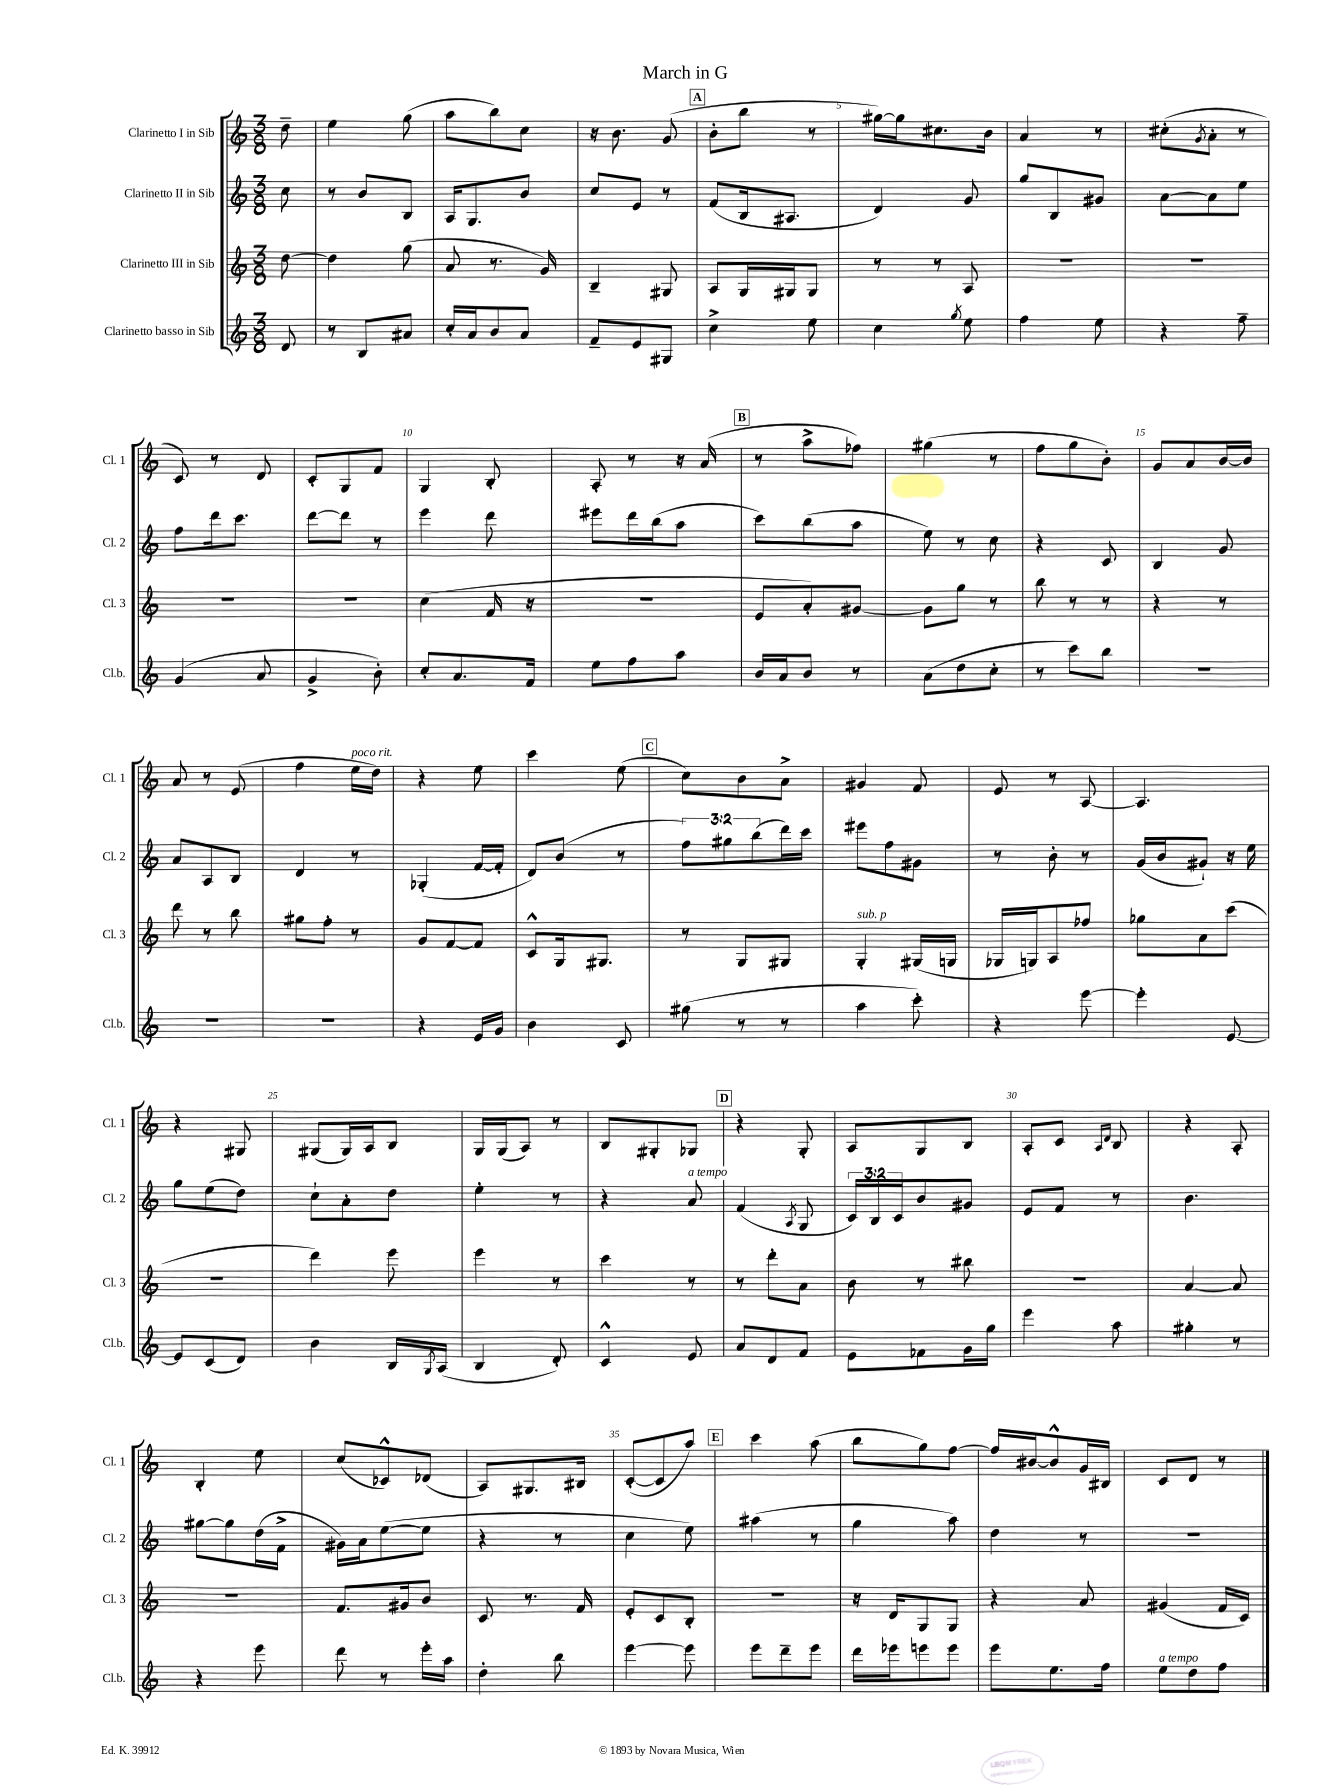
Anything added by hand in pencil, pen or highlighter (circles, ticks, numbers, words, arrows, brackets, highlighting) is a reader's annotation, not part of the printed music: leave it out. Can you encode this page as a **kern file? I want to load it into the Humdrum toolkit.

**kern	**kern	**kern	**kern
*part4	*part3	*part2	*part1
*staff4	*staff3	*staff2	*staff1
*I"Clarinetto basso in Sib	*I"Clarinetto III in Sib	*I"Clarinetto II in Sib	*I"Clarinetto I in Sib
*I'Cl.b.	*I'Cl. 3	*I'Cl. 2	*I'Cl. 1
*clefG2	*clefG2	*clefG2	*clefG2
*k[]	*k[]	*k[]	*k[]
*M3/8	*M3/8	*M3/8	*M3/8
=	=	=	=
8d/	[8dd\	8cc\	8dd~\
=1	=1	=1	=1
8r	4dd\]	8r	4ee\
8B/L	.	8b/L	.
8a#X/J	(8gg\	8B/J	(8gg\
=2	=2	=2	=2
16cc'/LL	8a/	16A/KL	8aa\L
16a/J	.	8.G/	.
8b/	8.r	.	8bb\)
8a/J	.	8b/J	8cc\J
.	16g/)	.	.
=3	=3	=3	=3
8f~/L	4B~/	8cc/L	16r
.	.	.	8.b\
8e/	.	8e/J	.
8G#X/J	8G#X/	8r	(8g/
!!LO:REH:place=s1:t=A
=4	=4	=4	=4
4cc^\	8A/L	(8f/L	8b'\L
.	16G/L	16B/k	8bb\J
.	16G#X/J	8.A#X/J	.
8ee\	8G#/J	.	8r
=5	=5	=5	=5
4cc\	8r	4d/)	[16gg#X\LL)
.	.	.	16gg#\J]
.	8r	.	8.cc#X\
8qgg/	.	.	.
8ee\	8A/	8g/	.
.	.	.	16b\Jk
=6	=6	=6	=6
4ff\	4.r	8gg/L	4a/
.	.	8B/	.
8ee\	.	8g#X/J	8r
=7	=7	=7	=7
4r	4.r	[8a\L	(8cc#X'\L
.	.	.	8qg/
.	.	8a\]	8a'\J
8ff~\	.	8ee\J	8r
!!LO:LB:g=z
=8	=8	=8	=8
(4g/	4.r	8ff\L	8c/)
.	.	16ddd\k	8r
.	.	8.ccc\J	.
8a/	.	.	8d/
=9	=9	=9	=9
4g^/	4.r	[8ddd\L	8c'/L
.	.	8ddd\J]	8G/
8b'\)	.	8r	8f/J
=10	=10	=10	=10
8cc'/L	(4cc\	4eee\	4G/
8.a/	.	.	.
.	16f/	8ddd\	8B'/
16f/Jk	16r	.	.
=11	=11	=11	=11
8ee\L	4.r	8eee#X\L	8A'/
8ff\	.	16ddd\L	8r
.	.	(16bb\J	.
8aa\J	.	8aa\J	16r
.	.	.	(16a/
!!LO:REH:place=s1:t=B
=12	=12	=12	=12
16b/LL	8e/L	8ccc\L)	8r
16a/J	.	.	.
8b/J	8a'/)	(8bb\	8aa^\L
8r	[8g#X/J	8aa\J	8ff-X\J)
=13	=13	=13	=13
(8a\L	8g#\L]	8ee\)	(4gg#X\
8dd\	8gg\J	8r	.
8cc'\J	8r	8cc\	8r
=14	=14	=14	=14
8r	8bb\	4r	8ff\L
8ccc\L)	8r	.	8gg\
8bb\J	8r	8c/	8b'\J)
=15	=15	=15	=15
4.r	4r	4B/	8g/L
.	.	.	8a/
.	8r	8g/	[16b/L
.	.	.	16b/JJ]
!!LO:LB:g=z
=16	=16	=16	=16
4.r	8ddd\	8a/L	8a/
.	8r	8A/	8r
.	8bb\	8B/J	(8e/
=17	=17	=17	=17
4.r	8gg#X\L	4d/	4ff\
.	8ff'\J	.	.
!	!	!	!LO:TX:a:i:t=poco rit.
.	8r	8r	16ee\LL
.	.	.	16dd\JJ)
=18	=18	=18	=18
4r	8g/L	(4G-X'/	4r
.	[8f/	.	.
16e/LL	8f/J]	[16f/LL	8ee\
16g/JJ	.	16f'/JJ]	.
=19	=19	=19	=19
4b\	8c^^/L	8d/L)	4ccc\
.	16G/k	(8b/J	.
.	8.G#X/J	.	.
8c/	.	8r	(8ee\
!!LO:REH:place=s1:t=C
=20	=20	=20	=20
(8gg#X\	8r	12ff\L)	8cc\L)
.	.	12gg#X\	.
8r	8G/L	.	8b\
.	.	(12bb\	.
8r	8G#X/J	16ddd\L)	8a^\J
.	.	16ccc\JJ	.
=21	=21	=21	=21
!	!LO:TX:a:i:t=sub. p	!	!
4aa\	4G'/	8eee#X\L	4g#X/
.	.	8ff\	.
8ccc'\)	(16G#X/LL	8g#X\J	8f/
.	16Gn/JJ	.	.
=22	=22	=22	=22
4r	16G-X/LL	8r	8e/
.	16Gn/J)	.	.
.	8A/	8b'\	8r
[8eee\	8ff-X/J	8r	[8A/
=23	=23	=23	=23
4eee'\]	8gg-X\L	(16g/LL	4.A/]
.	.	16b/J	.
.	8a\	8g#X`/J)	.
[8e/	(8ccc\J	16r	.
.	.	16ee\	.
!!LO:LB:g=z
=24	=24	=24	=24
8e/L]	4.r	8gg\L	4r
(8c/	.	(8ee\	.
8d/J)	.	8dd\J)	8G#X/
=25	=25	=25	=25
4b\	4ddd\)	8cc`\L	(8G#X/L
.	.	8a'\	16G#/L)
.	.	.	16A/J
16B/LL	8eee\	8dd\J	8B/J
8qG/	.	.	.
(16A/JJ	.	.	.
=26	=26	=26	=26
4B/	4eee\	4ee'\	16G/LL
.	.	.	(16G/J
.	.	.	8A/J)
8d'/)	8r	8r	8r
=27	=27	=27	=27
4c^^/	4ccc\	4r	8B/L
.	.	.	8G#X'/
!	!	!LO:TX:a:i:t=a tempo	!
8e/	8r	8a/	8G-X/J
!!LO:REH:place=s1:t=D
=28	=28	=28	=28
8a/L	8r	(4f/	4r
8d/	8ddd'\L	.	.
.	.	8qA/	.
8f/J	8a\J	8G/	8G'/
=29	=29	=29	=29
8e\L	8b\	24c/LL)	8A/L
.	.	24B/	.
.	.	24c/J	.
8f-X\	8r	8b/	8G/
16g\L	8bb#X\	8g#X/J	8B/J
16gg\JJ	.	.	.
=30	=30	=30	=30
4eee\	4.r	8e/L	8A'/L
.	.	8f/J	8c/J
.	.	.	16qqA/LL
.	.	.	16qqd/JJ
8aa\	.	8r	8B/
=31	=31	=31	=31
4gg#X'\	[4a/	4.b\	4r
8r	8a/]	.	8A'/
!!LO:LB:g=z
=32	=32	=32	=32
4r	4.r	[8gg#X\L	4B'/
.	.	8gg#\]	.
8eee\	.	(16dd\L	8ee\
.	.	16f^\JJ	.
=33	=33	=33	=33
8ddd\	8.f/L	16g#X\LL)	(8cc/L
.	.	16a\J	.
8r	.	([8ee\	8c-X^^/)
.	16g#X/k	.	.
16eee'\LL	8b/J	8ee\J]	(8d-X/J
16aa\JJ	.	.	.
=34	=34	=34	=34
4dd'\	8c/	4r	8A/L)
.	8.r	.	8.G#X/
8bb\	.	8r	.
.	16f/	.	16B#X/Jk
=35	=35	=35	=35
[4eee\	8e'/L	4cc\	([8c'/L
.	8c/	.	8c/]
8eee\]	8B'/J	8ee\)	8aa/J)
!!LO:REH:place=s1:t=E
=36	=36	=36	=36
8eee\L	4.r	(4aa#X\	4ccc\
8ddd~\	.	.	.
8eee\J	.	8r	(8aa\
=37	=37	=37	=37
16ddd\LL	16r	4gg\	8bb\L
16eee-X\J	16d/KL	.	.
8eeen\	8G/	.	8gg\)
8eee\J	8G/J	8aa\)	[8ff\J
=38	=38	=38	=38
8eee\L	4r	4dd\	16ff/LL]
.	.	.	[16b#X/J
8.ee\	.	.	8b#^^/]
.	8a/	8r	16g/L
16ff\Jk	.	.	16B#X/JJ
=39	=39	=39	=39
!LO:TX:a:i:t=a tempo	!	!	!
8ee\L	(4g#X/	4.r	8c/L
8dd\	.	.	8d/J
8ff\J	16f/LL	.	8r
.	16c/JJ)	.	.
==	==	==	==
*-	*-	*-	*-
